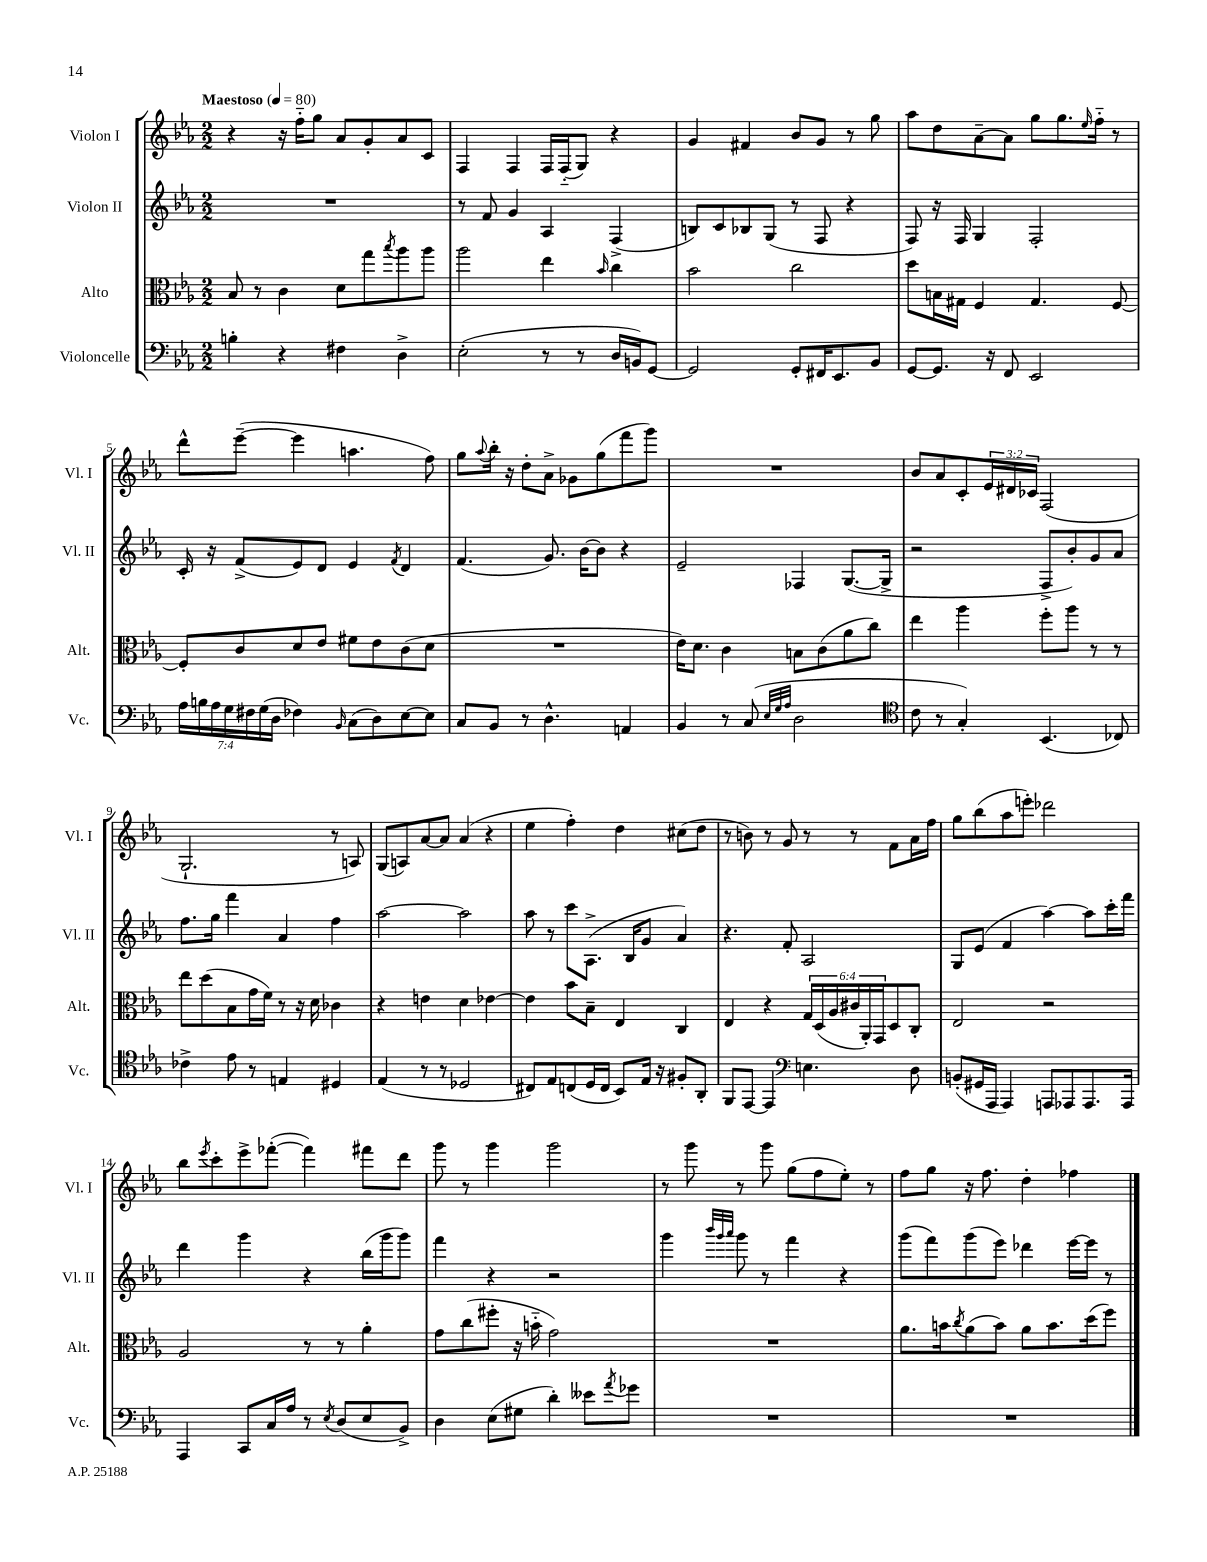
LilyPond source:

<<
\new StaffGroup <<
\new Staff = "s0" \with { instrumentName = "Violon I" shortInstrumentName = "Vl. I" } {
    \clef treble \key ees \major \numericTimeSignature \time 2/2 \override Staff.TupletNumber.text = #tuplet-number::calc-fraction-text \tempo "Maestoso" 4 = 80
    r4 r16 f''16-_ g''8 aes'8 g'8-. aes'8 c'8 |
    f4 f4 f16 f16-_( g8) r4 |
    g'4 fis'4 bes'8 g'8 r8 g''8 |
    aes''8 d''8 aes'8~-- aes'8 g''8 g''8. \grace { ees''16 } f''16-_ r8 |
    d'''8-^ ees'''8~--( ees'''4 a''4. f''8) |
    g''8 \appoggiatura { aes''8 } bes''16-. r16 d''8-. aes'8-> ges'8 g''8( f'''8 g'''8) |
    R1 |
    bes'8 aes'8 c'8-. \tuplet 3/2 { ees'16 dis'16 ces'16 } f2( |
    g2.-! r8 a8) |
    g8( a8) aes'8~ aes'8 aes'4( r4 |
    ees''4 f''4-.) d''4 cis''8( d''8 |
    r8 b'8) r8 g'8 r8 r8 f'8 aes'16 f''16 |
    g''8 bes''8( aes''8 e'''8-.) des'''2 |
    bes''8 \acciaccatura { ees'''8 } c'''8-. ees'''8-> fes'''8~-.( fes'''4) fis'''8 d'''8 |
    g'''8 r8 g'''4 g'''2 |
    r8 g'''8 r8 g'''8 g''8( f''8 ees''8-.) r8 |
    f''8 g''8 r16 f''8. d''4-. fes''4 \bar "|." |
}
\new Staff = "s1" \with { instrumentName = "Violon II" shortInstrumentName = "Vl. II" } {
    \clef treble \key ees \major \numericTimeSignature \time 2/2
    R1 |
    r8 f'8 g'4 aes4 f4->( |
    b8) c'8 bes8 g8( r8 f8 r4 |
    f8) r16 f16 g4 f2-. |
    c'16-. r16 f'8->( ees'8) d'8 ees'4 \acciaccatura { f'8 } d'4 |
    f'4.( g'8.) bes'16~ bes'8 r4 |
    ees'2-- fes4 g8.~( g16-> |
    r2 f8-> bes'8-.) g'8 aes'8 |
    f''8. g''16 f'''4 aes'4 f''4 |
    aes''2~ aes''2 |
    aes''8 r8 c'''8 aes8.->( bes16 g'8 aes'4) |
    r4. f'8-. aes2 |
    g8 ees'8( f'4 aes''4~) aes''8 c'''16-. f'''16 |
    d'''4 g'''4 r4 bes''16( g'''16 g'''8) |
    f'''4 r4 r2 |
    g'''4 \grace { bes'''32 g'''32 aes'''32 } g'''8 r8 f'''4 r4 |
    g'''8( f'''8) g'''8( ees'''8) des'''4 ees'''16~ ees'''16 r8 \bar "|." |
}
\new Staff = "s2" \with { instrumentName = "Alto" shortInstrumentName = "Alt." } {
    \clef alto \key ees \major \numericTimeSignature \time 2/2 \override Staff.TupletNumber.text = #tuplet-number::calc-fraction-text
    bes8 r8 c'4 d'8 g''8 \acciaccatura { bes''8 } aes''8 aes''8 |
    aes''2 ees''4 \grace { bes'16 } c''4 |
    bes'2 c''2 |
    d''8 b16 gis16 f4 gis4. f8~ |
    f8-. c'8 d'8 ees'8 fis'8 ees'8 c'8( d'8 |
    R1 |
    ees'16) d'8. c'4 b8 c'8( aes'8 c''8) |
    ees''4 aes''4 f''8-. aes''8 r8 r8 |
    ees''8 d''8( bes8 g'16 f'16) r8 r16 d'16 ces'4 |
    r4 e'4 d'4 ees'4~ |
    ees'4 bes'8 bes8-- ees4 c4 |
    ees4 r4 \tuplet 6/4 { g16 d16( aes16 cis'16 aes,16-.) g,16 } d8 c8-. |
    ees2 r2 |
    aes2 r8 r8 aes'4-. |
    g'8 c''8( fis''8-. r16 b'16-_ g'2) |
    R1 |
    aes'8. b'16 \acciaccatura { c''8 } aes'8( b'8) aes'8 b'8. d''16( f''8) \bar "|." |
}
\new Staff = "s3" \with { instrumentName = "Violoncelle" shortInstrumentName = "Vc." } {
    \clef bass \key ees \major \numericTimeSignature \time 2/2 \override Staff.TupletNumber.text = #tuplet-number::calc-fraction-text
    b4-. r4 fis4 d4-> |
    ees2-.( r8 r8 d16 b,16) g,8~ |
    g,2 g,8-. fis,16 ees,8. bes,8 |
    g,8~ g,8. r16 f,8 ees,2 |
    \tuplet 7/4 { aes16 b16 aes16 g16 fis16 g16( d16 } fes4) \grace { bes,16 } c8( d8) ees8~ ees8 |
    c8 bes,8 r8 d4.-^ a,4 |
    bes,4 r8 c8( \grace { ees32 g32 aes32 } d2 |
    \clef tenor c'8 r8 g4-.) bes,4.( ces8) |
    ces'4-> ees'8 r8 e4 dis4 |
    ees4( r8 r8 des2 |
    cis8) ees8 c8( d16 c16 bes,8) ees16 r16 fis8-. aes,8-. |
    f,8 ees,8~ ees,4 \clef bass e4. d8 |
    b,8-.( gis,16 aes,,16 aes,,4) a,,8 aes,,8 aes,,8. aes,,16 |
    aes,,4 c,8 c16 aes16 r8 \acciaccatura { ees8 } d8( ees8 bes,8->) |
    d4 ees8( gis8 d'4-.) eeses'8 \acciaccatura { aes'8 } ges'8 |
    R1 |
    R1 \bar "|." |
}
>>
>>
